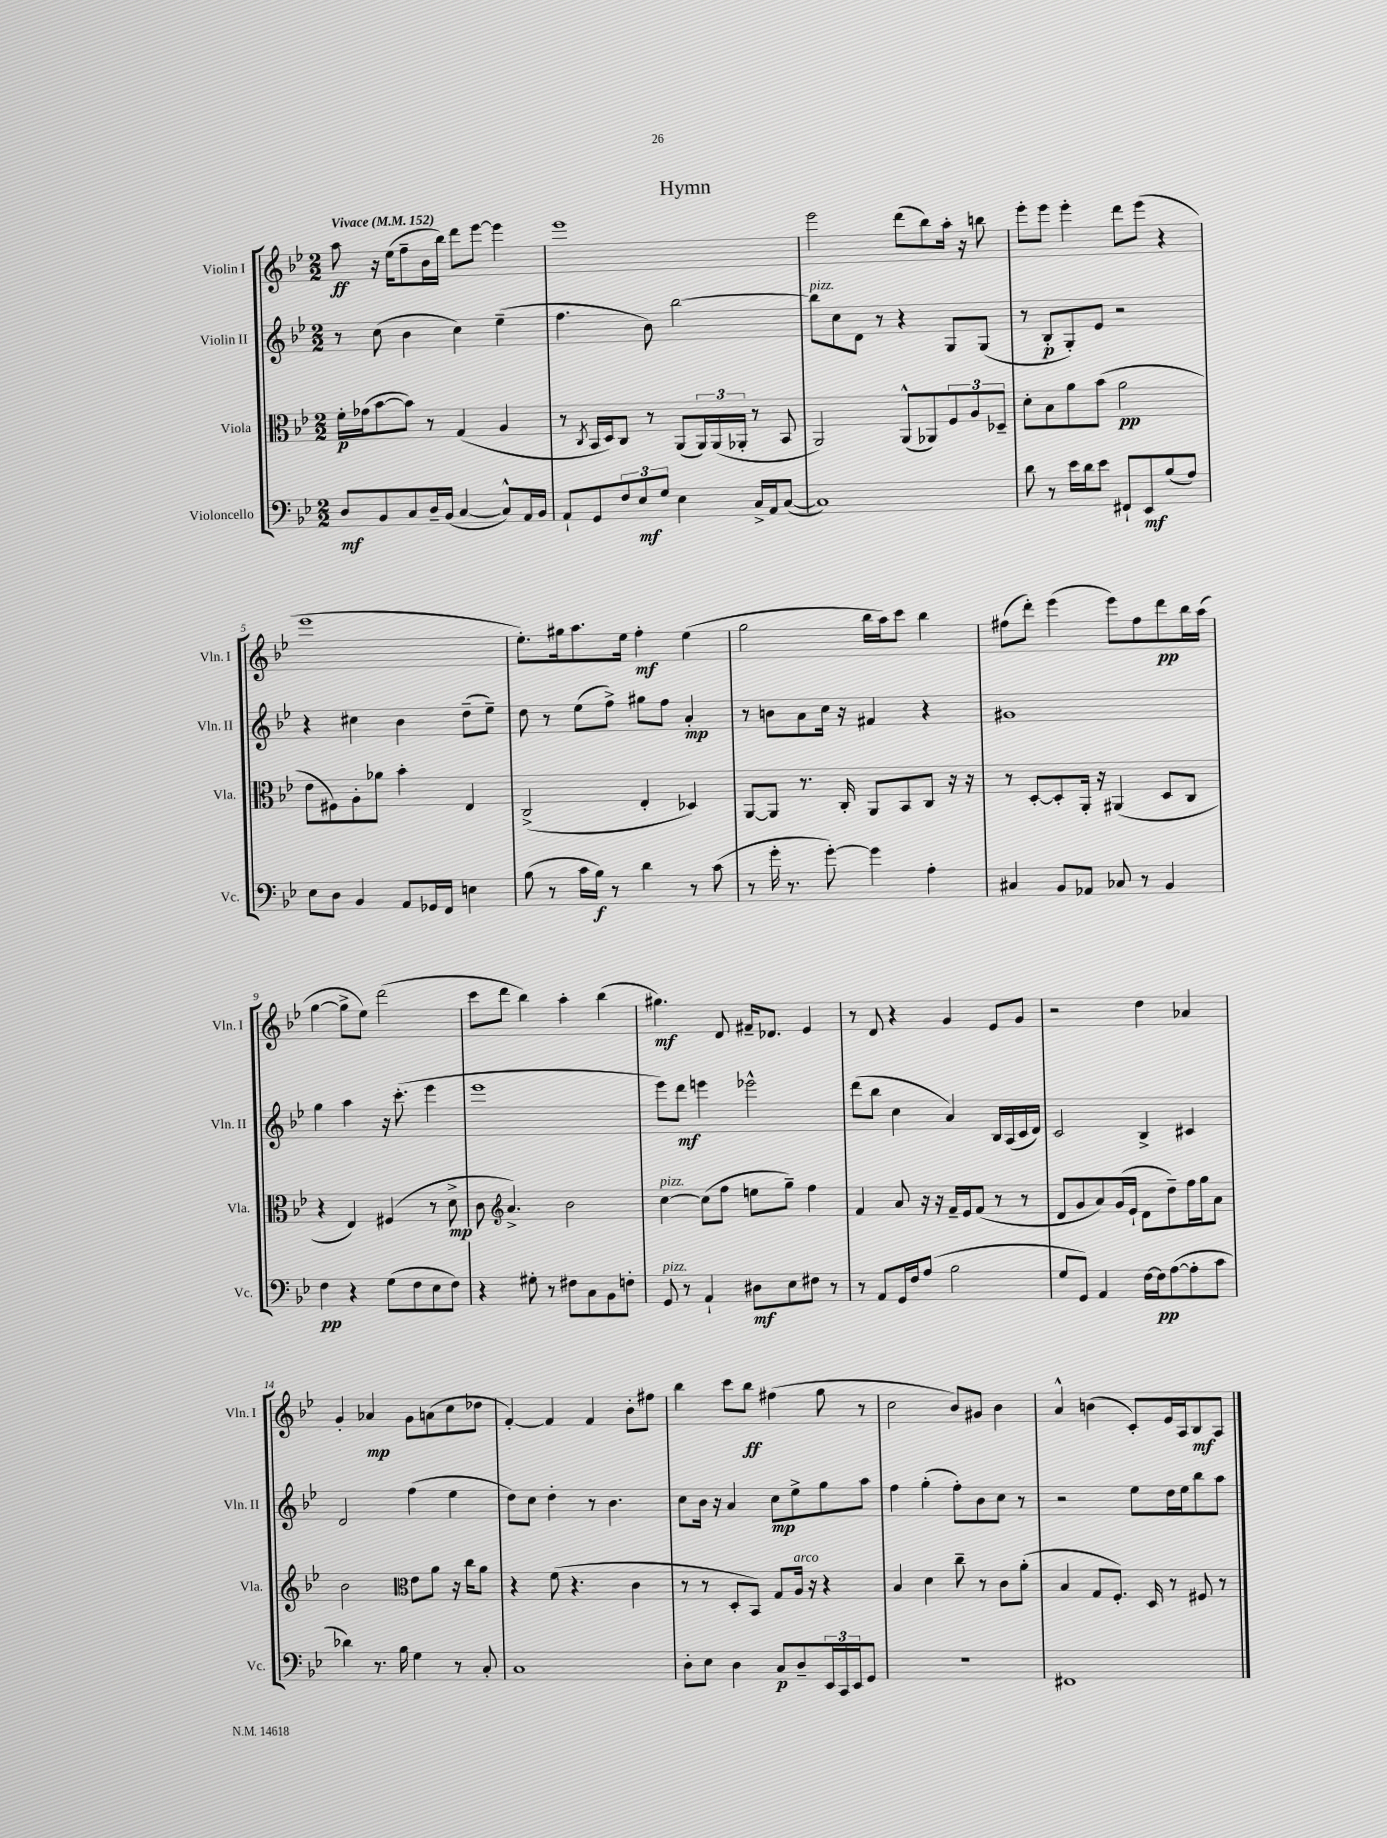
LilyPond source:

\header { title = "Hymn" }
<<
\new StaffGroup <<
\new Staff = "s0" \with { instrumentName = "Violin I" shortInstrumentName = "Vln. I" } {
    \clef treble \key bes \major \numericTimeSignature \time 2/2 \tempo "Vivace" 4 = 152
    a''8\ff r16 ees''16( f''8-- bes'16 bes''16) d'''8 ees'''8~ ees'''4 |
    ees'''1 |
    ees'''2 d'''8( bes''8) a''16-. r16 b''8 |
    ees'''8-. ees'''8 ees'''4-. d'''8 ees'''8( r4 |
    ees'''1 |
    ees''8.-.) gis''16 a''8. ees''16 f''4-.\mf ees''4( |
    g''2 bes''16 a''16) c'''8 bes''4 |
    fis''8( d'''8-.) ees'''4( ees'''8) fis''8 d'''8\pp bes''16 a''16( |
    g''4~ g''8-> ees''8) d'''2( |
    c'''8 d'''8 bes''4) a''4-. bes''4( |
    gis''4.\mf) d'8 fis'16-- des'8. ees'4 |
    r8 d'8 r4 g'4 ees'8 g'8 |
    r2 d''4 aes'4 |
    g'4-. aes'4\mp g'8 a'8( c''8 des''8 |
    f'4~-.) f'4 f'4 bes'8-. fis''8 |
    bes''4 c'''8 bes''8\ff fis''4( g''8 r8 |
    c''2 bes'8) gis'8 bes'4 |
    a'4-^ b'4( c'8-.) ees'16 a16 bes8\mf a8 \bar "|." |
}
\new Staff = "s1" \with { instrumentName = "Violin II" shortInstrumentName = "Vln. II" } {
    \clef treble \key bes \major \numericTimeSignature \time 2/2
    r8 c''8( bes'4 c''4) ees''4--( |
    f''4. bes'8) bes''2~ |
    bes''8^\markup { \italic "pizz." } c''8 d'8 r8 r4 g8 g8( |
    r8 bes8-.\p g8-.) ees'8 r2 |
    r4 cis''4 bes'4 d''8--( ees''8--) |
    d''8 r8 ees''8( f''8->) gis''8 f''8 a'4-.\mp |
    r8 b'8 a'8 c''16 r16 fis'4 r4 |
    gis'1 |
    g''4 a''4 r16 c'''8.-.( ees'''4 |
    ees'''1 |
    ees'''8) d'''8\mf e'''4 ees'''2-^ |
    d'''8( bes''8 c''4 a'4) bes16 a16( c'16 d'16) |
    c'2 bes4-> cis'4 |
    d'2 f''4( ees''4 |
    d''8) c''8 d''4-. r8 bes'4. |
    c''8 bes'16 r16 a'4 c''8\mp ees''8-> g''8 a''8 |
    f''4 g''4-.( f''8-.) bes'8 c''8 r8 |
    r2 ees''8 d''16 ees''16 bes''8 a''8 \bar "|." |
}
\new Staff = "s2" \with { instrumentName = "Viola" shortInstrumentName = "Vla." } {
    \clef alto \key bes \major \numericTimeSignature \time 2/2
    f'16-.\p ges'16( bes'8~ bes'8) r8 g4( a4 |
    r8 \acciaccatura { c8 } bes,16 d16) c8 r8 a,8( \tuplet 3/2 { a,16) a,16( aes,16-. } r8 bes,8 |
    a,2) a,8-^( aes,8) \tuplet 3/2 { f8 a8 des8-- } |
    d'8-. bes8 a'8 bes'8( a'2\pp |
    ees'8 fis8) a8-. aes'8 bes'4-. ees4 |
    c2->( ees4-. des4) |
    a,8~ a,8 r8. c16-. a,8 bes,8 c8 r16 r16 |
    r8 d8~-. d8-. a,16-. r16 ais,4( d8 c8 |
    r4 ees4) fis4( r8 d'8->\mp |
    c'8 \clef treble a'4.->) bes'2 |
    c''4~^\markup { \italic "pizz." } c''8( f''8 e''8 g''8--) f''4 |
    f'4 a'8 r16 r16 f'16-- ees'16 f'8( r8 r8 |
    d'8 g'8 a'8) g'16( ees'16-! d'8 d''8--) f''16 g''16 a'8 |
    bes'2 \clef alto ees'8 a'8 r16 c''16 a'8 |
    r4 f'8( r4. c'4 |
    r8 r8 d8-. bes,8) g8 a16^\markup { \italic "arco" } r16 r4 |
    bes4 d'4 c''8-- r8 c'8 a'8-.( |
    bes4 g8 f8.-.) d16 r8 fis8 r8 \bar "|." |
}
\new Staff = "s3" \with { instrumentName = "Violoncello" shortInstrumentName = "Vc." } {
    \clef bass \key bes \major \numericTimeSignature \time 2/2
    d8\mf bes,8 c8 d16-- bes,16( c4~ c8-^) a,16 bes,16 |
    a,8-! g,8 \tuplet 3/2 { f8 ees8\mf g8 } ees4 c16-> a,16 c8~( |
    c1) |
    d'8 r8 ees'16 d'16 ees'8 fis,8-! ees,8\mf bes8( a8) |
    ees8 d8 bes,4 a,8 ges,16 f,16 e4 |
    bes8( r8 c'16 bes16\f) r8 d'4 r8 c'8( |
    r8 g'16-. r8. g'8~-.) g'4 a4-. |
    cis4 bes,8 aes,8 ces8 r8 bes,4 |
    f4\pp r4 g8( f8 ees8 f8) |
    r4 gis8-. r8 fis8 c8 bes,8 f8-. |
    g,8^\markup { \italic "pizz." } r8 a,4-! dis8\mf ees8 fis8 r8 |
    r8 a,8 g,16 f16 a8( bes2 |
    g8 g,8) a,4 f16~ f16\pp a8~( a8-. c'8 |
    des'4) r8. bes16 g4 r8 c8-. |
    c1 |
    d8-. ees8 d4 c8\p d8-- \tuplet 3/2 { ees,16 c,16 ees,16 } g,8 |
    r1 |
    fis,1 \bar "|." |
}
>>
>>
